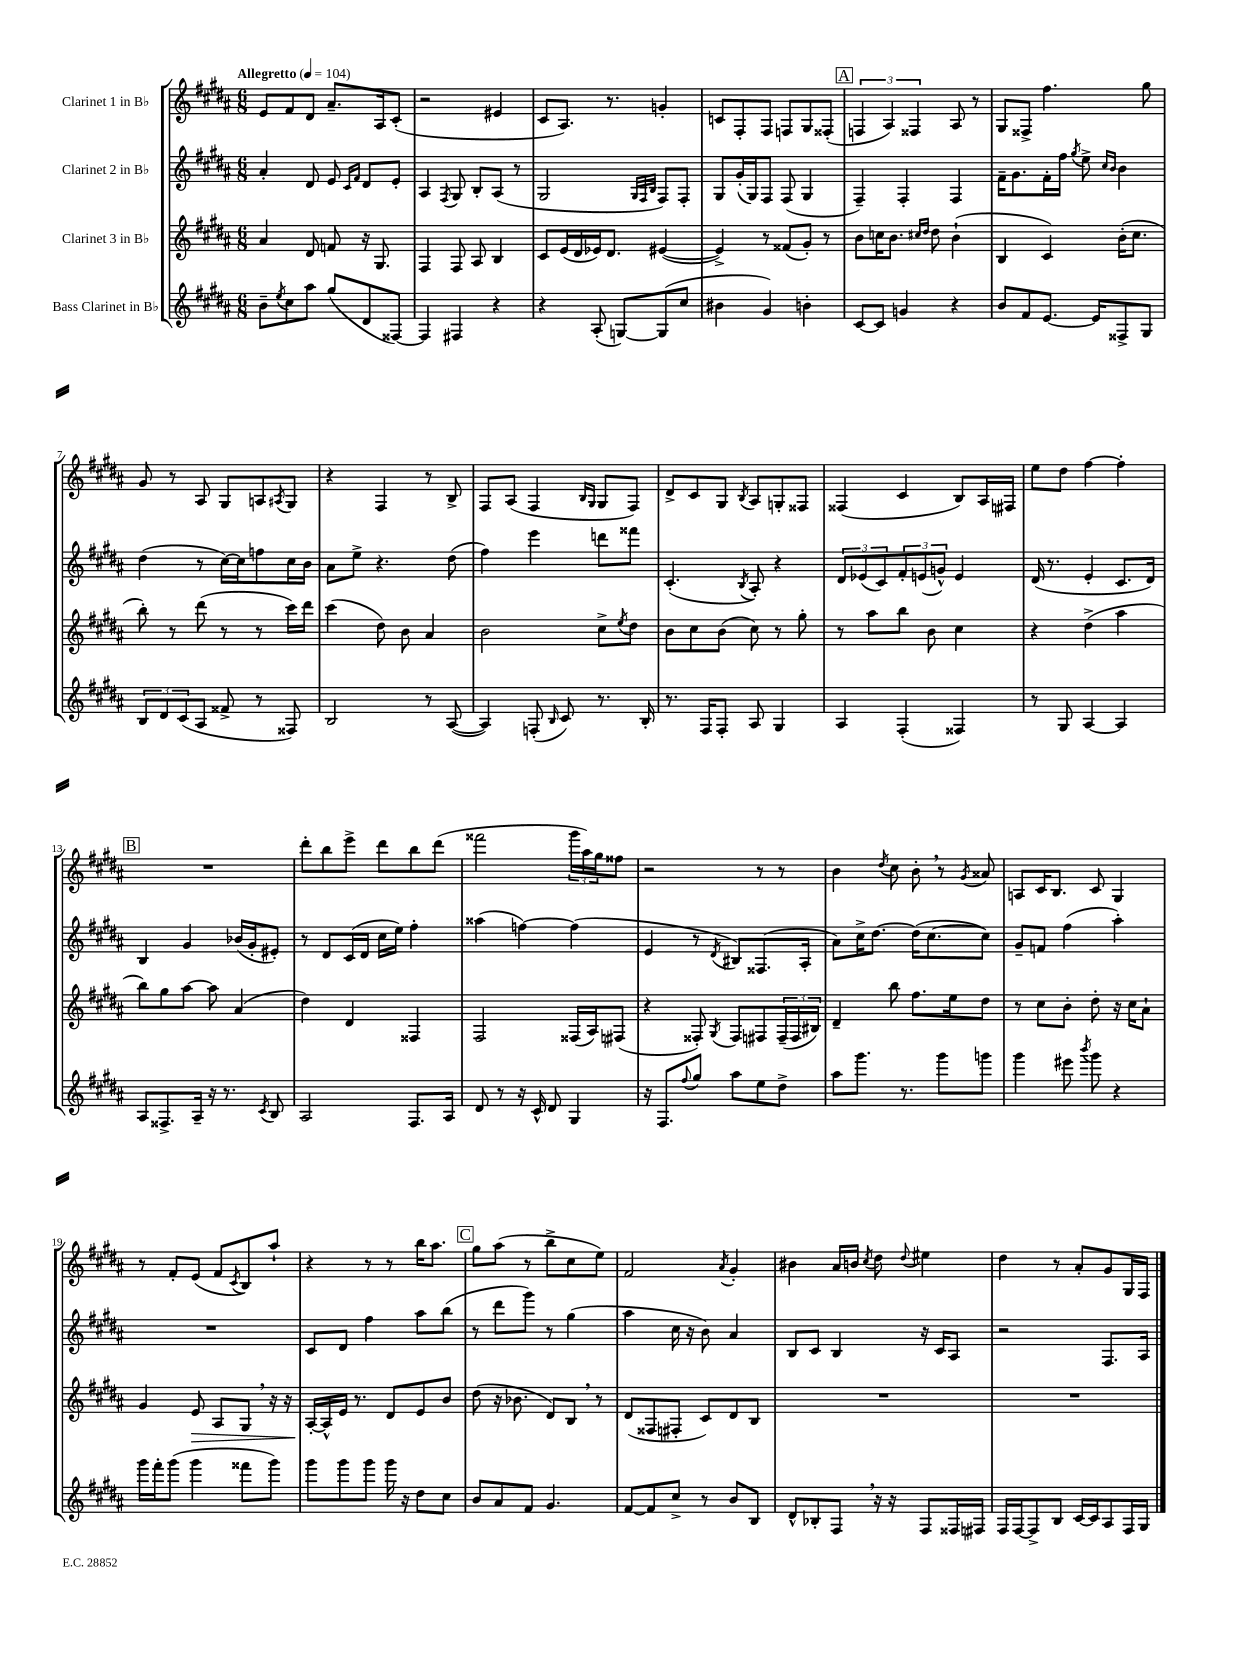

**kern	**kern	**kern	**kern
*staff4	*staff3	*staff2	*staff1
*clefG2	*clefG2	*clefG2	*clefG2
*k[f#c#g#d#a#]	*k[f#c#g#d#a#]	*k[f#c#g#d#a#]	*k[f#c#g#d#a#]
*M6/8	*M6/8	*M6/8	*M6/8
*MM104	*MM104	*MM104	*MM104
8b~	4a#	4a#'	8e
8qee	.	.	.
8cc#	.	.	8f#
8aa#	8d#	8d#	8d#
(8gg#	8f	8e	8.a#~
.	.	16qqc#	.
.	.	16qqf#	.
8d#	16r	8d#	.
.	8.G#	.	16A#
[8F##)	.	8e'	(8c#'
=	=	=	=
4F##]	4F#	4A#	2r
.	.	8qF#	.
4F#	8F#	8G#	.
.	8A#	8B'	.
4r	4B	(8A#	4e#
.	.	8r	.
=	=	=	=
4r	8c#	2G#	8c#
.	(16e	.	8.A#)
.	16d#	.	.
(8A#'	16e-)	.	.
.	8.d#	.	8.r
[8G)	.	.	.
.	.	32qqG#	.
.	.	32qqF#	.
.	.	32qqB	.
(8G]	([4e#	8F#)	4g'
8cc#	.	8F#'	.
=	=	=	=
4b#	4e#^])	8G#	8c
.	.	(16g#'	8F#'
.	.	16G#)	.
4g#)	8r	8F#	8F#
.	(8f##	(8F#	8F
4b'	8g#')	4G#	8G#
.	8r	.	(8F##'
=	=	=	=
[8c#	8b	4F#~)	6F
8c#]	16cc	.	.
.	.	.	6A#)
.	8.b	.	.
4g	.	4F#'	.
.	.	.	6F##
.	16qqcc#	.	.
.	16qqdd#	.	.
.	8dd#	.	.
4r	(4b`	4F#	8A#
.	.	.	8r
=	=	=	=
8b	4B	16f#~	8G#
.	.	8.g#	.
8f#	.	.	8F##^
[8.e	4c#)	16f#'	4.ff#
.	.	16ff#	.
.	.	8qgg#	.
.	.	8ee^	.
16e]	.	.	.
.	.	16qqcc#	.
.	.	16qqb	.
8F##^	(16b'	4b	.
.	8.cc#	.	.
8G#	.	.	8gg#
=	=	=	=
12B	8bb')	(4dd#	8g#
12d#	.	.	.
.	8r	.	8r
(12c#	.	.	.
8A#	(8ddd#	8r	8A#
8f##^	8r	[16cc#)	8G#
.	.	16cc#]	.
8r	8r	8ff	8A
.	.	.	8qA#
8F##)	16ccc#)	16cc#	8G#
.	16ddd#	16b	.
=	=	=	=
2B	(4ccc#	8a#	4r
.	.	8ee^	.
.	8dd#)	4.r	4F#
.	8b	.	.
8r	4a#	.	8r
([8A#	.	(8dd#	8B^
=	=	=	=
4A#])	2b	4ff#)	8F#
.	.	.	(8A#
(8F'	.	4eee	4F#
16qqB	.	.	.
8c#)	.	.	.
.	.	.	16qqB
.	.	.	16qqG#
8.r	8cc#^	8ddd	8G#
.	8qee	.	.
.	8dd#	8fff##	8F#)
16B'	.	.	.
=	=	=	=
8.r	8b	(4.c#'	8d#^
.	8cc#	.	8c#
16F#	.	.	.
8F#'	(8b	.	8G#
.	.	8qB	8qB
8A#	8cc#)	8A#')	8A#
4G#	8r	4r	8G'
.	8gg#'	.	8F##
=	=	=	=
4A#	8r	12d#	(4F##
.	.	(12e-	.
.	8aa#	.	.
.	.	12c#)	.
(4F#'	8bb	12f#'	4c#
.	.	(12e	.
.	8b	.	.
.	.	12g^^)	.
4F##)	4cc#	4e	8B)
.	.	.	16A#
.	.	.	16F#
=	=	=	=
8r	4r	(16d#	8ee
.	.	8.r	.
8G#	.	.	8dd#
[4A#	(4dd#^	4e'	[4ff#
4A#]	4aa#	8.c#	4ff#']
.	.	16d#)	.
=	=	=	=
8A#	8bb)	4B	2.r
8.F##^	8gg#	.	.
.	[8aa#	4g#	.
16A#~	.	.	.
16r	8aa#]	.	.
8.r	.	.	.
.	(4a#	(16b-	.
.	.	16g#'	.
8qc#	.	.	.
8B	.	8e#')	.
=	=	=	=
2A#	4dd#)	8r	8ddd#'
.	.	8d#	8bb
.	4d#	(16c#	8eee^
.	.	16d#	.
.	.	16cc#	8ddd#
.	.	16ee)	.
8.F#	4F##	4ff#'	8bb
.	.	.	(8ddd#
16A#	.	.	.
=	=	=	=
8d#	2F#	(4aa##	2fff##
8r	.	.	.
16r	.	[4ff)	.
16c#^^	.	.	.
8d#	.	.	.
4G#	(16F##	(4ff]	24ggg#
.	.	.	24aa#)
.	16A#)	.	.
.	.	.	24gg#
.	(8F#	.	8ff##
=	=	=	=
16r	4r	4e	2r
8.F#	.	.	.
8qqff#	.	.	.
8gg#	8F##')	8r	.
.	8qG#	8qd#	.
8aa#	8F##	8B#)	.
8ee	8F#	(8.F##	8r
8dd#^	(24F#~	.	8r
.	24F#	.	.
.	.	16A#'	.
.	24B#)	.	.
=	=	=	=
8aa#	4d#~	8a#)	4b
8.ggg#	.	16cc#^	.
.	.	[8.dd#	.
.	.	.	8qdd#
.	8bb	.	8cc#
8.r	.	.	.
.	8.ff#	(16dd#]	8b'
.	.	[8.cc#	.
8ggg#	.	.	8r
.	16ee	.	.
.	.	.	8qg#
8ggg	8dd#	8cc#])	8a##
=	=	=	=
4ggg#	8r	8g#~	8A
.	8cc#	8f	16c#
.	.	.	8.B
8eee#	8b'	(4ff#	.
8qbbb	.	.	.
8ggg#	8dd#'	.	8c#
4r	16r	4aa#')	4G#
.	16cc#	.	.
.	8a#`	.	.
=	=	=	=
16ggg#	4g#	2.r	8r
16fff#'	.	.	.
(8ggg#	.	.	8f#'
4ggg#	8e	.	(8e
.	8A#	.	8f#
.	.	.	8qc#
8fff##	8G#	.	8B)
8ggg#)	16r	.	8aa#`
.	16r	.	.
=	=	=	=
8ggg#	[16A#'	8c#	4r
.	16A#^^]	.	.
8ggg#	16e	8d#	.
.	8.r	.	.
8ggg#	.	4ff#	8r
16ggg#	8d#	.	8r
16r	.	.	.
8dd#	8e	8aa#	16bb
.	.	.	8.aa#
8cc#	8b	(8bb	.
=	=	=	=
8b	(8dd#	8r	8gg#
8a#	16r	8ddd#	(8aa#
.	8.b-	.	.
8f#	.	8ggg#)	8r
4.g#	8d#)	8r	8bb^
.	8B	(4gg#	8cc#
.	8r	.	8ee)
=	=	=	=
[8f#	(8d#	4aa#	2f#
8f#]	8F##	.	.
8cc#^	8F#'	16cc#	.
.	.	16r	.
8r	8c#)	8b)	.
.	.	.	8qa#
8b	8d#	4a#	4g#'
8B	8B	.	.
=	=	=	=
8d#^^	2.r	8B	4b#
8B-'	.	8c#	.
8F#	.	4B	16a#
.	.	.	16b
.	.	.	8qcc#
16r	.	.	8dd#
16r	.	.	.
.	.	.	8qqdd#
8F#	.	16r	4ee#
.	.	16c#	.
16F##	.	8A#	.
16F#	.	.	.
=	=	=	=
16F#	2.r	2r	4dd#
[16F#	.	.	.
8F#^]	.	.	.
8B	.	.	8r
[16c#	.	.	8a#'
16c#]	.	.	.
8A#	.	8.F#	8g#
16F#	.	.	16G#
16G#	.	16A#	16F#
==	==	==	==
*-	*-	*-	*-
